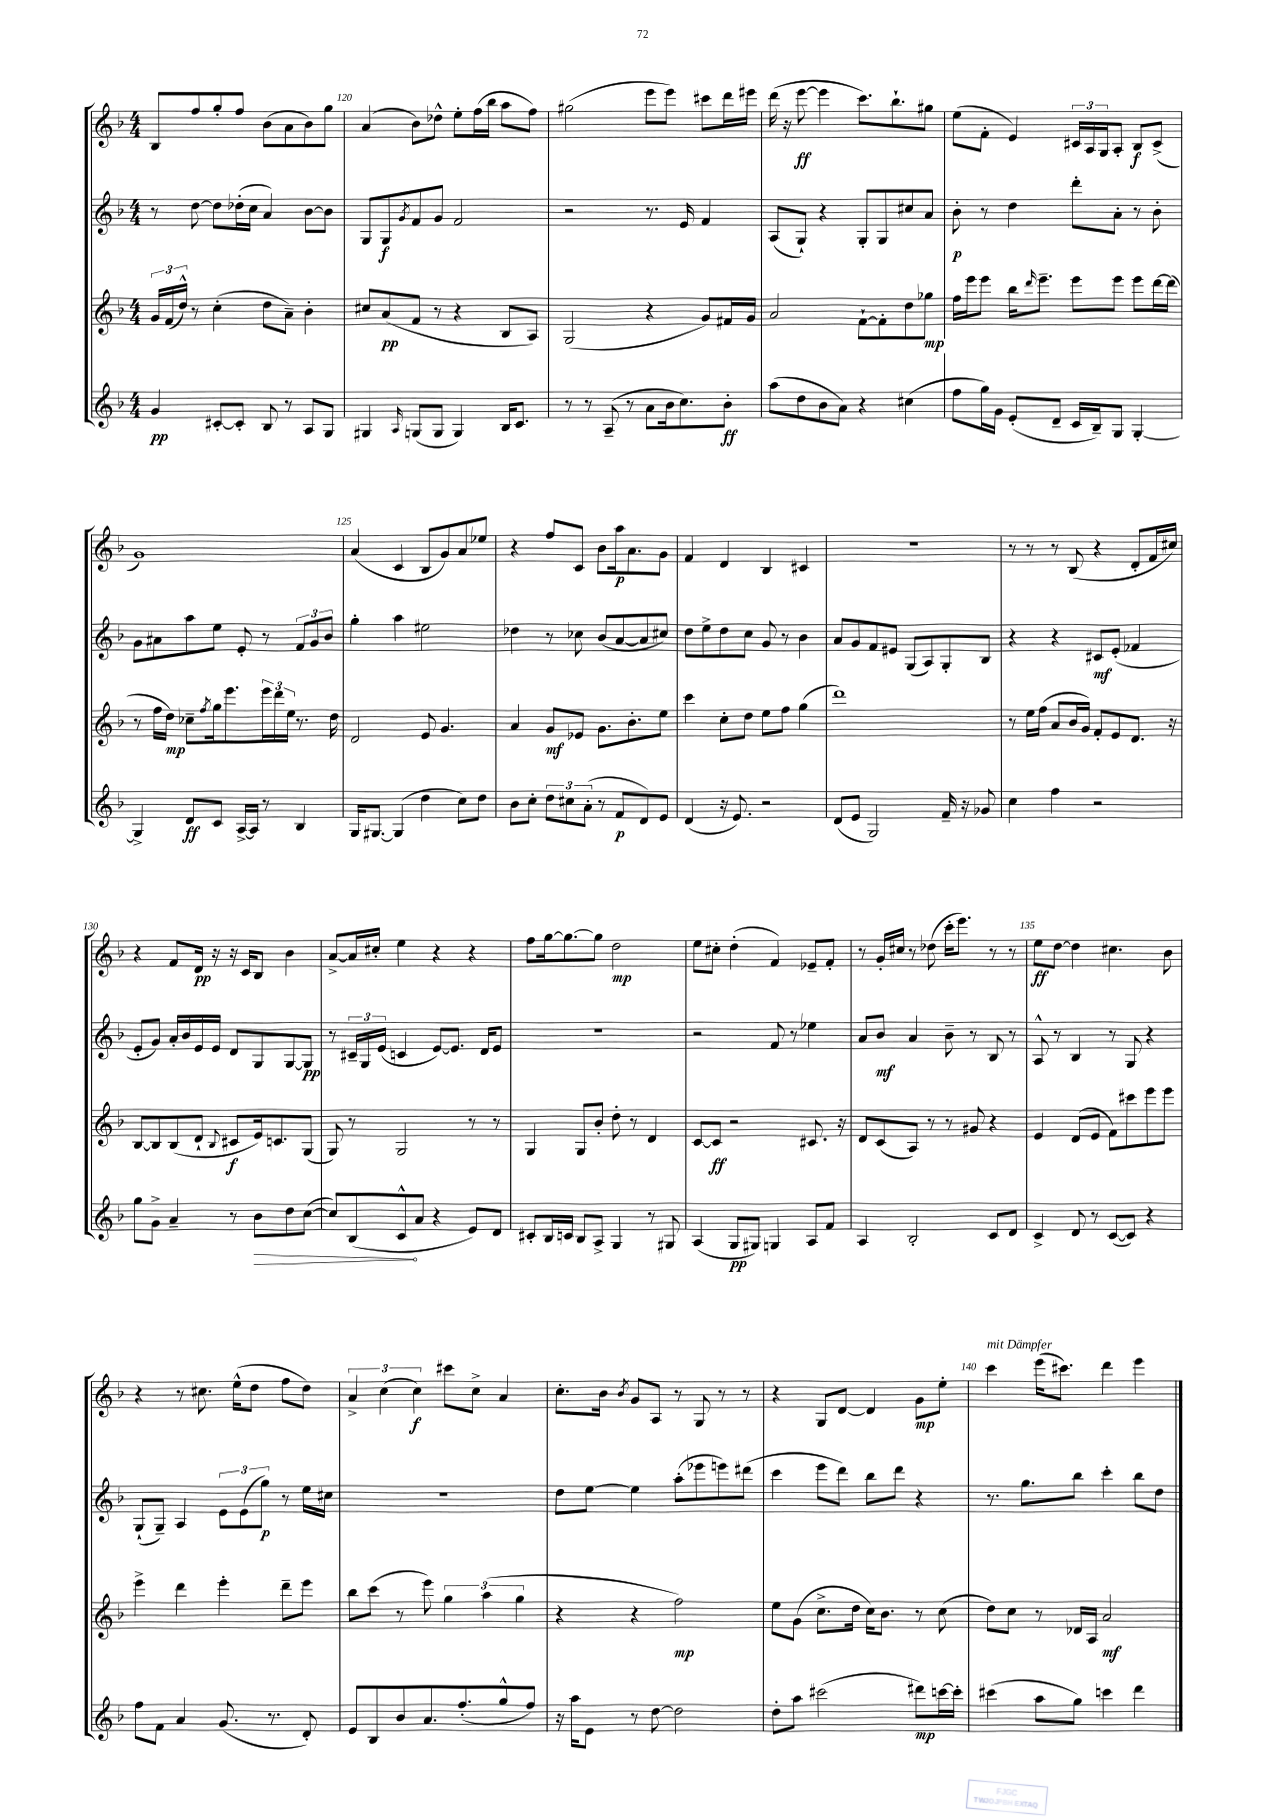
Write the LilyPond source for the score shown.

<<
\new StaffGroup <<
\new Staff = "s0" {
    \clef treble \key f \major \numericTimeSignature \time 4/4
    bes8 f''8 g''8-. f''8 bes'8( a'8 bes'8) g''8 |
    a'4( bes'8) des''8-^ e''8-. f''16( bes''16 a''8 f''8) |
    gis''2( e'''8 e'''8) cis'''8 d'''16 eis'''16 |
    d'''16( r16 e'''8~\ff e'''4 c'''8.) bes''8.-! gis''8 |
    e''8( f'8-. e'4) \tuplet 3/2 { cis'16 a16 g16 } a8-. bes8\f cis'8->( |
    g'1) |
    a'4( c'4 bes8 g'8) a'8 ees''8 |
    r4 f''8 c'8 bes'8 a''16\p a'8. g'8 |
    f'4 d'4 bes4 cis'4 |
    R1 |
    r8 r8 r8 bes8( r4 d'8-. f'16 cis''16) |
    r4 f'8 d'16\pp r16 r16 c'16 bes8 bes'4 |
    a'8~-> a'16 cis''16-. e''4 r4 r4 |
    f''8 g''16~ g''8.~ g''8 d''2\mp |
    e''8 cis''8-. d''4-.( f'4) ees'8-- f'8-. |
    r8 g'16-. cis''16 r8 des''8( c'''16-. e'''8.) r8 r8 |
    e''8\ff d''8~ d''4 cis''4. bes'8 |
    r4 r8 cis''8. e''16-^( d''8 f''8 d''8) |
    \tuplet 3/2 { a'4-> c''4( c''4\f) } cis'''8 c''8-> a'4 |
    c''8.-. bes'16 \acciaccatura { bes'8 } g'8 a8 r8 g8 r8 r8 |
    r4 g8 d'8~ d'4 g'8\mp e''8-. |
    c'''4^\markup { \italic "mit Dämpfer" } e'''16( cis'''8.) d'''4 e'''4 \bar "|." |
}
\new Staff = "s1" {
    \clef treble \key f \major \numericTimeSignature \time 4/4
    r8 d''8~ d''8 des''16-.( c''16 a'4) bes'8~ bes'8 |
    g8 g8\f \acciaccatura { g'8 } f'8 g'8 f'2 |
    r2 r8. e'16 f'4 |
    a8( g8-!) r4 g8-. g8 cis''8 a'8 |
    bes'8-.\p r8 d''4 d'''8-. a'8-. r8 bes'8-. |
    g'8 ais'8 a''8 e''8 e'8-. r8 \tuplet 3/2 { f'8 g'8 bes'8 } |
    g''4-. a''4 eis''2 |
    des''4 r8 ces''8 bes'8( a'8~ a'8 cis''8) |
    d''8 e''8-> d''8 c''8 g'8 r8 bes'4 |
    a'8 g'8 f'8 eis'8 g8( a8) g8-. bes8 |
    r4 r4 cis'8\mf e'8-.( fes'4 |
    e'8-. g'8) a'16-. bes'16 e'16 e'16 d'8 g8 g8~ g8\pp |
    r8 \tuplet 3/2 { cis'16-- g16 e'16( } c'4 e'8~) e'8. d'16 e'8 |
    R1 |
    r2 f'8 r8 ees''4 |
    a'8 bes'8\mf a'4 bes'8-- r8 bes8 r8 |
    a8-^ r8 bes4 r8 g8 r4 |
    g8-!( g8--) a4 \tuplet 3/2 { e'8 e'8( g''8\p) } r8 e''16 cis''16 |
    R1 |
    d''8 e''8~ e''4 a''8-.( ees'''8 e'''8) dis'''8( |
    c'''4 e'''8 d'''8) bes''8 d'''8 r4 |
    r8. g''8. bes''8 c'''4-. bes''8 d''8 \bar "|." |
}
\new Staff = "s2" {
    \clef treble \key f \major \numericTimeSignature \time 4/4
    \tuplet 3/2 { g'16 f'16( d''16-^) } r8 c''4-.( d''8 a'8--) bes'4-. |
    cis''8 a'8\pp( f'8 r8 r4 bes8 a8) |
    g2( r4 g'8) fis'16 g'16 |
    a'2 f'8~-! f'8-. d''8 ges''8\mp |
    f''16 e'''16 e'''8 bes''16 \grace { d'''16 } e'''8.-- e'''8 e'''8 e'''8 d'''16~ d'''16( |
    r8 f''16 d''16\mp) ces''8-- \acciaccatura { f''8 } g''16 e'''8. \tuplet 3/2 { e'''16 d'''16 e''16 } r8. d''16 |
    d'2 e'8 g'4. |
    a'4 g'8\mf ees'8 g'8. bes'8.-. e''8 |
    c'''4 c''8-. d''8 e''8 f''8 g''4( |
    d'''1) |
    r8 e''16 f''16( a'8 bes'16 g'16) f'8-. e'8 d'8. r16 |
    bes8~ bes8 bes8( d'8-! \appoggiatura { bes8 } cis'8\f e'16) c'8. g8( |
    g8) r8 g2 r8 r8 |
    g4 g8 bes'8-. d''8-. r8 d'4 |
    c'8~ c'8\ff r2 cis'8. r16 |
    d'8 c'8( a8) r8 r8 gis'8 r4 |
    e'4 d'8( e'8 f'8) cis'''8 e'''8 e'''8 |
    e'''4-> d'''4 e'''4-. d'''8-- e'''8 |
    bes''8 c'''8( r8 e'''8) \tuplet 3/2 { g''4 a''4( g''4 } |
    r4 r4 f''2\mp) |
    e''8 g'8( c''8.-> d''16 c''16) bes'8. r8 c''8( |
    d''8) c''8 r8 des'16 a16 a'2\mf \bar "|." |
}
\new Staff = "s3" {
    \clef treble \key f \major \numericTimeSignature \time 4/4
    g'4\pp cis'8~-. cis'8-. bes8 r8 a8 g8 |
    gis4 \grace { a16 } g8( g8 g4) bes16 c'8. |
    r8 r8 a8--( r8 a'8 bes'16 c''8.) bes'8-.\ff |
    a''8( d''8 bes'8 a'8) r4 cis''4( |
    f''8 g''16) g'16 e'8-.( d'8-- c'16 bes16--) g8 g4~-. |
    g4-> d'8\ff c'8 a16~-> a16 r8 bes4 |
    g16 gis8.~ gis4( d''4 c''8) d''8 |
    bes'8 c''8-. \tuplet 3/2 { d''8 cis''8 a'8-.( } r8 f'8\p d'8) e'8 |
    d'4( r16 e'8.) r2 |
    d'8( e'8 g2) f'16-- r16 ges'8 |
    c''4 f''4 r2 |
    g''8 g'8-> a'4-- r8 \once \override Hairpin.circled-tip = ##t bes'8\> d''8 c''8~( |
    c''8) bes8( c'8-^\! a'8 r4 e'8) d'8 |
    cis'8-. bes16 c'16 bes8 a8-> g4 r8 gis8 |
    a4( g8\pp gis8) g4 a8 f'8 |
    a4 bes2-. c'8 d'8 |
    c'4-> d'8 r8 c'8~( c'8) r4 |
    f''8 f'8 a'4 g'8.( r8. d'8-.) |
    e'8 bes8 bes'8 a'8. f''8.-.( g''8-^ f''8) |
    r16 a''16 e'8 r8 d''8~ d''2 |
    d''8-. a''8 cis'''2( dis'''8\mp) c'''16~ c'''16-. |
    cis'''4( a''8 g''8) c'''4 d'''4 \bar "|." |
}
>>
>>
\layout { \context { \Score currentBarNumber = #119 \override BarNumber.break-visibility = ##(#f #t #t) barNumberVisibility = #(every-nth-bar-number-visible 5) } }
